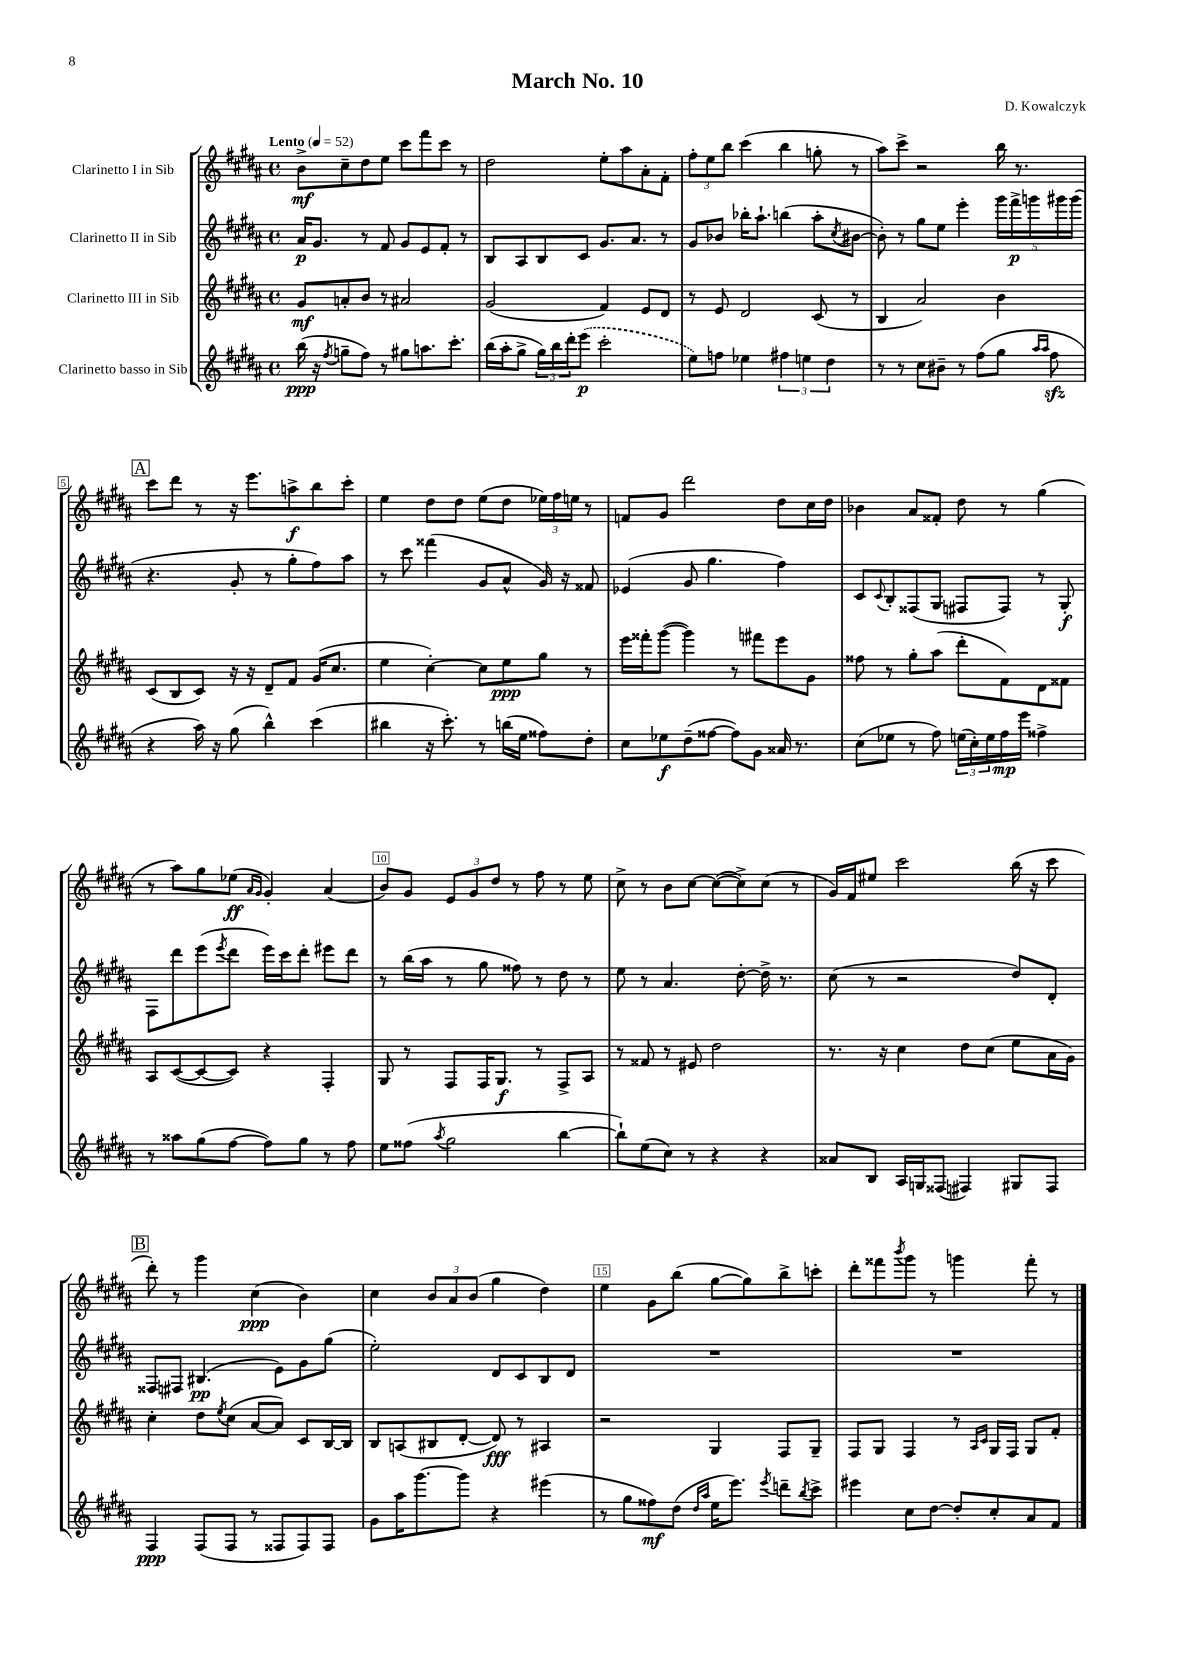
\header { title = "March No. 10" composer = "D. Kowalczyk" }
<<
\new StaffGroup <<
\new Staff = "s0" \with { instrumentName = "Clarinetto I in Sib" } {
    \clef treble \key b \major \defaultTimeSignature \time 4/4 \tempo "Lento" 4 = 52
    b'8->\mf cis''8-- dis''8 e''8 cis'''8 fis'''8 cis'''8 r8 |
    dis''2 e''8-. ais''8 ais'8-. fis'8-. |
    \tuplet 3/2 { fis''8-. e''8 b''8 } cis'''4( b''4 g''8-. r8 |
    ais''8) cis'''8-> r2 b''16 r8. |
    \mark \markup { \box "A" } cis'''8 dis'''8 r8 r16 e'''8. a''8->\f b''8 cis'''8-. |
    e''4 dis''8 dis''8 e''8( dis''8 \tuplet 3/2 { ees''16) fis''16 e''16 } r8 |
    f'8 gis'8 dis'''2 dis''8 cis''16 dis''16 |
    bes'4 ais'8 fisis'8-. dis''8 r8 gis''4( |
    r8 ais''8) gis''8 ees''8\ff( \grace { ais'16 gis'16 } gis'4-.) ais'4( |
    b'8) gis'8 \tuplet 3/2 { e'8 gis'8 dis''8 } r8 fis''8 r8 e''8 |
    cis''8-> r8 b'8 cis''8~ cis''8~( cis''8->) cis''8( r8 |
    gis'16) fis'16 eis''8 cis'''2 b''16( r16 cis'''8 |
    \mark \markup { \box "B" } dis'''8-.) r8 gis'''4 cis''4\ppp( b'4) |
    cis''4 \tuplet 3/2 { b'8 ais'8 b'8( } gis''4 dis''4) |
    e''4 gis'8 b''8( gis''8~ gis''8) b''8-> c'''8-. |
    dis'''8-. fisis'''8 \acciaccatura { b'''8 } gis'''8 r8 g'''4 fisis'''8-. r8 \bar "|." |
}
\new Staff = "s1" \with { instrumentName = "Clarinetto II in Sib" } {
    \clef treble \key b \major \defaultTimeSignature \time 4/4
    ais'16\p gis'8. r8 fis'8 gis'8 e'8 fis'8-. r8 |
    b8 ais8 b8 cis'8 gis'8. ais'8. r8 |
    gis'8 bes'8 bes''16-. ais''8.-! b''4( ais''8-. \acciaccatura { cis''8 } bis'8~ |
    bis'8-.) r8 gis''8 e''8 e'''4-. \tuplet 5/4 { gis'''16 fis'''16->\p g'''16 gis'''16 gis'''16( } |
    \mark \markup { \box "A" } r4. gis'8-. r8 gis''8-. fis''8) ais''8 |
    r8 cis'''8 fisis'''4( gis'8 ais'8-^ gis'16) r16 fisis'8 |
    ees'4( gis'8 gis''4. fis''4) |
    cis'8 \appoggiatura { cis'8 } b8-. fisis8( gis8 fis8 fis8) r8 gis8-.\f |
    fis8 dis'''8 e'''8( \acciaccatura { e'''8 } dis'''8 e'''16) cis'''16 dis'''8-. eis'''8 dis'''8 |
    r8 b''16( ais''16 r8 gis''8 fisis''8) r8 dis''8 r8 |
    e''8 r8 ais'4. dis''8~-. dis''16-> r8. |
    cis''8( r8 r2 dis''8) dis'8-. |
    \mark \markup { \box "B" } fisis8 fis8 bis4.\pp( e'8) gis'8 gis''8( |
    e''2-.) dis'8 cis'8 b8 dis'8 |
    R1 |
    R1 \bar "|." |
}
\new Staff = "s2" \with { instrumentName = "Clarinetto III in Sib" } {
    \clef treble \key b \major \defaultTimeSignature \time 4/4
    gis'8\mf a'8-. b'8 r8 ais'2 |
    gis'2( fis'4) e'8 dis'8 |
    r8 e'8 dis'2 cis'8( r8 |
    b4 ais'2) b'4 |
    \mark \markup { \box "A" } cis'8( b8 cis'8) r16 r16 dis'8-- fis'8 gis'16( cis''8. |
    e''4 cis''4~-.) cis''8 e''8\ppp gis''8 r8 |
    e'''16 fisis'''16-. gis'''8~( gis'''4) r8 fis'''8 e'''8 gis'8 |
    fisis''8 r8 gis''8-. ais''8( dis'''8-. fis'8) dis'8 fisis'8 |
    ais8 cis'8~( cis'8~ cis'8) r4 fis4-. |
    gis8 r8 fis8 fis16 gis8.\f r8 fis8-> ais8 |
    r8 fisis'8 r8 eis'8 dis''2 |
    r8. r16 cis''4 dis''8 cis''8( e''8 ais'16 gis'16) |
    \mark \markup { \box "B" } cis''4-. dis''8 \acciaccatura { e''8 } cis''8( ais'8~ ais'8) cis'8 b16~ b16 |
    b8 a8( bis8 dis'8~-. dis'8\fff) r8 ais4 |
    r2 gis4 fis8 gis8-- |
    fis8 gis8 fis4 r8 \grace { ais16 cis'16 } gis16 fis16 gis8 fis'8-. \bar "|." |
}
\new Staff = "s3" \with { instrumentName = "Clarinetto basso in Sib" } {
    \clef treble \key b \major \defaultTimeSignature \time 4/4
    b''16\ppp( r16 \acciaccatura { fis''8 } g''8-- fis''8) r8 gis''8 a''8. cis'''8.-. |
    b''16( ais''16-. gis''8-> \tuplet 3/2 { gis''16) b''16 dis'''16-. } \once \slurDashed e'''8\p( cis'''2-. |
    e''8) f''8 ees''4 \tuplet 3/2 { fis''4 e''4 dis''4 } |
    r8 r8 cis''8 bis'8-- r8 fis''8( gis''8 \grace { ais''16 ais''16 } fis''8\sfz |
    \mark \markup { \box "A" } r4 ais''16) r16 gis''8( b''4-^) cis'''4( |
    bis''4 r16 cis'''8.-.) r8 b''16( e''16 fisis''8) dis''8-. |
    cis''8 ees''8\f dis''8--( fisis''8~ fisis''8) gis'8 aisis'16 r8. |
    cis''8( ees''8 r8 fis''8) \tuplet 3/2 { e''16( cis''16-.) e''16 } fis''16\mp e'''16 fisis''4-> |
    r8 aisis''8 gis''8( fis''8~ fis''8) gis''8 r8 fis''8 |
    e''8 fisis''8( \acciaccatura { ais''8 } gis''2 b''4~ |
    b''8-!) e''8( cis''8) r8 r4 r4 |
    aisis'8 b8 ais16 g16 fisis8( fis4) gis8 fis8 |
    \mark \markup { \box "B" } fis4\ppp fis8( fis8 r8 fisis8 fisis8) fisis8 |
    gis'8 ais''16 gis'''8.~ gis'''8 r4 eis'''4( |
    r8 gis''8 fisis''8\mf) dis''8( \grace { dis''16 ais''16 } e''16 e'''8.) \acciaccatura { e'''8 } d'''8-- \acciaccatura { b''8 } cis'''8-> |
    eis'''4 cis''8 dis''8~ dis''8-. cis''8-. ais'8 fis'8 \bar "|." |
}
>>
>>
\layout { \context { \Score \override BarNumber.break-visibility = ##(#f #t #t) barNumberVisibility = #(every-nth-bar-number-visible 5) \override BarNumber.stencil = #(make-stencil-boxer 0.1 0.3 ly:text-interface::print) } }
